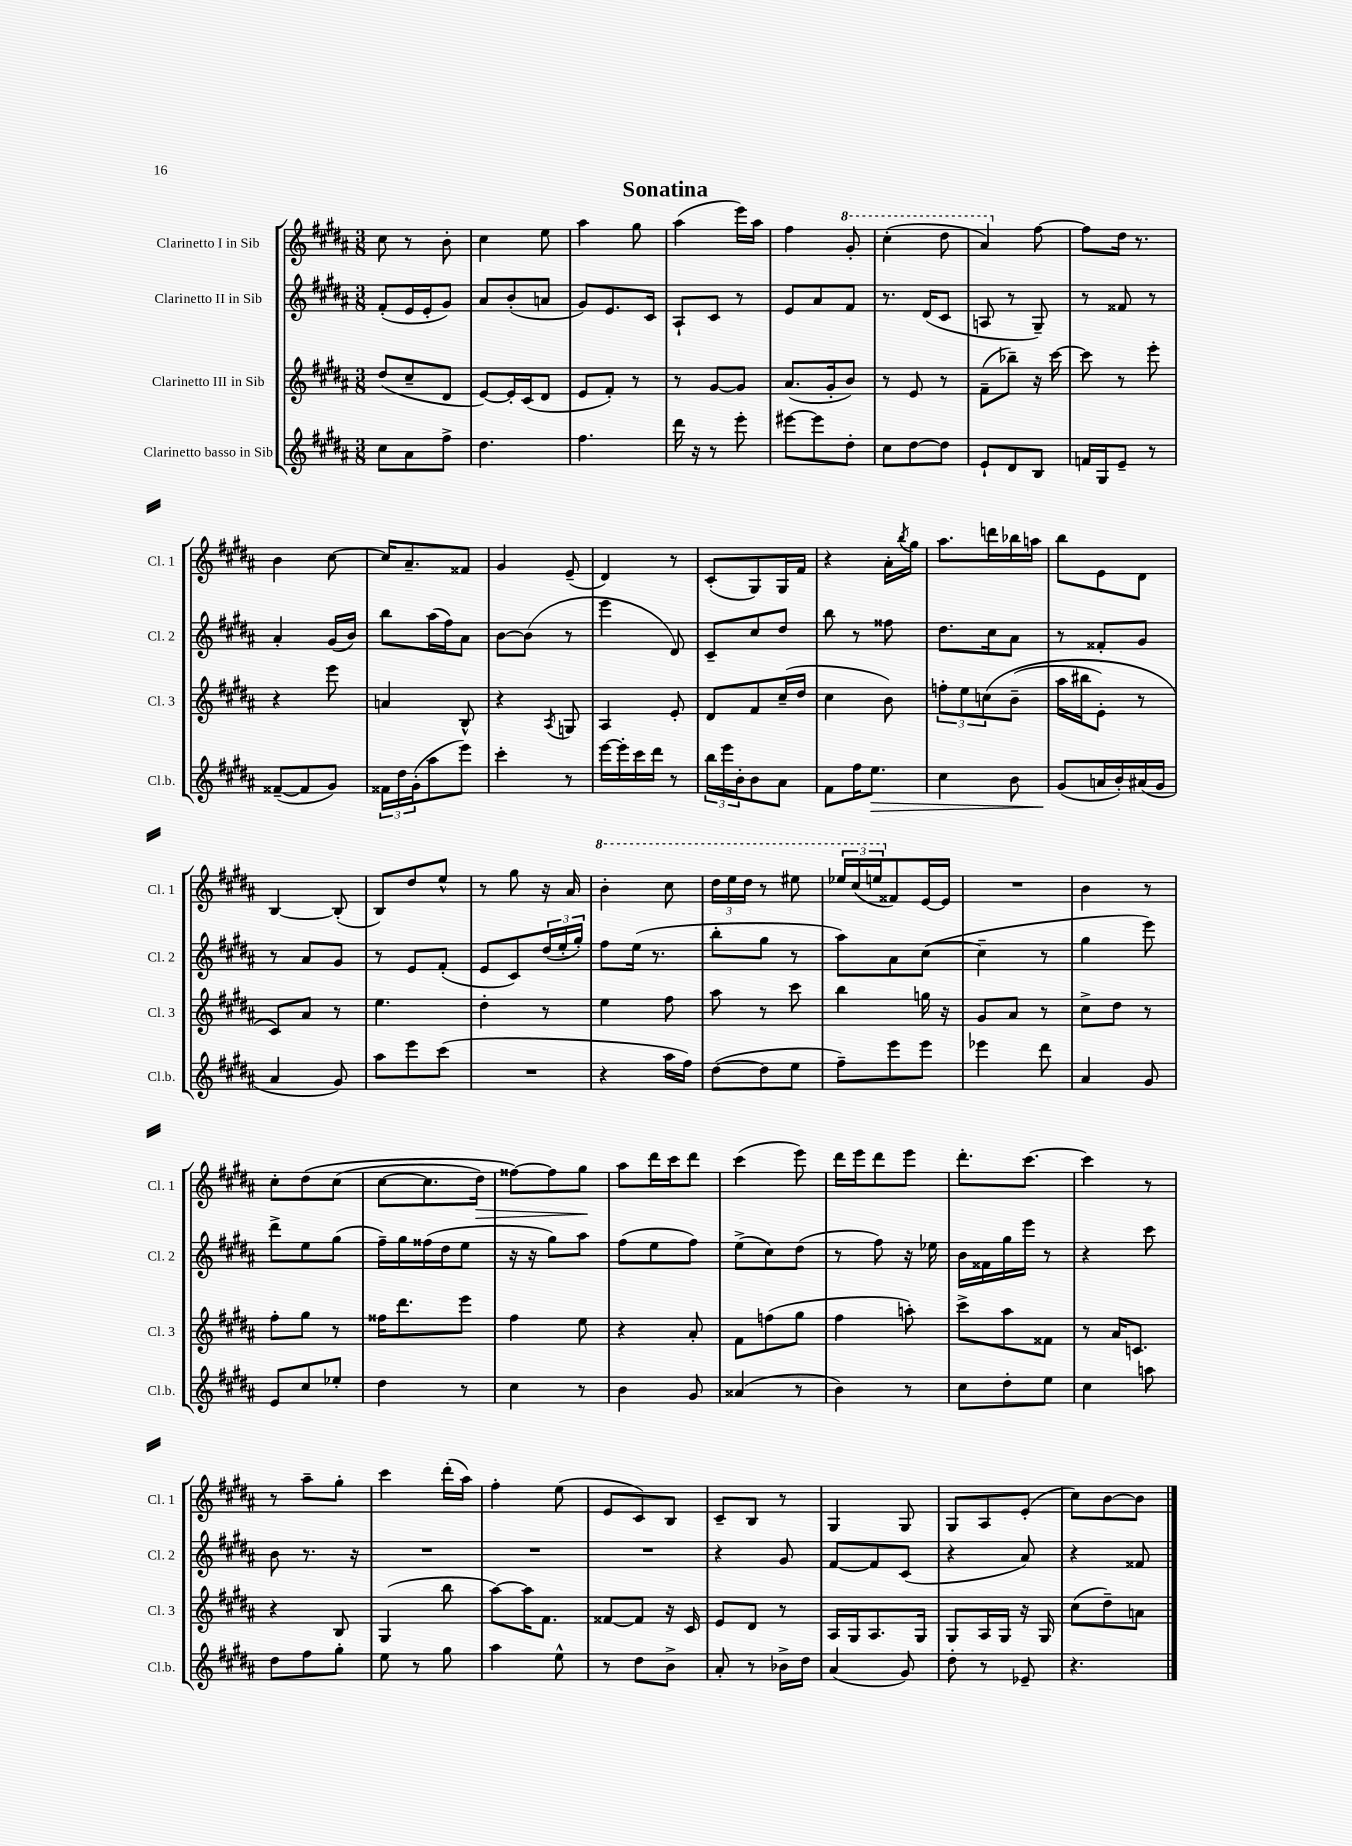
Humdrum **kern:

**kern	**dynam	**kern	**kern	**kern	**dynam
*part4	*part4	*part3	*part2	*part1	*part1
*staff4	*staff4	*staff3	*staff2	*staff1	*staff1
*I"Clarinetto basso in Sib	*	*I"Clarinetto III in Sib	*I"Clarinetto II in Sib	*I"Clarinetto I in Sib	*
*I'Cl.b.	*	*I'Cl. 3	*I'Cl. 2	*I'Cl. 1	*
*clefG2	*	*clefG2	*clefG2	*clefG2	*
*k[f#c#g#d#a#]	*	*k[f#c#g#d#a#]	*k[f#c#g#d#a#]	*k[f#c#g#d#a#]	*
*M3/8	*	*M3/8	*M3/8	*M3/8	*
=1	=1	=1	=1	=1	=1
8cc#\L	.	(8dd#/L	(8f#'/L	8cc#\	.
8a#\	.	8cc#~/	16e/L	8r	.
.	.	.	16e'/J	.	.
8ff#^\J	.	8d#/J	8g#/J)	8b'\	.
=2	=2	=2	=2	=2	=2
4.dd#\	.	[8e/L)	8a#/L	4cc#\	.
.	.	16e'/L]	(8b'/	.	.
.	.	(16c#/J	.	.	.
.	.	8d#/J	8an/J	8ee\	.
=3	=3	=3	=3	=3	=3
4.ff#\	.	8e/L	8g#/L)	4aa#\	.
.	.	8f#'/J)	8.e/	.	.
.	.	8r	.	8gg#\	.
.	.	.	16c#/Jk	.	.
=4	=4	=4	=4	=4	=4
16ddd#\	.	8r	8A#`/L	(4aa#\	.
16r	.	.	.	.	.
8r	.	[8g#/L	8c#/J	.	.
8eee'\	.	8g#/J]	8r	16eee\LL)	.
.	.	.	.	16aa#\JJ	.
=5	=5	=5	=5	=5	=5
[8eee#X\L	.	(8.a#/L	8e/L	4ff#\	.
8eee#\]	.	.	8a#/	.	.
.	.	16g#'/k	.	.	.
*	*	*	*	*8va	*
8dd#'\J	.	8b/J)	8f#/J	8gg#'/	.
=6	=6	=6	=6	=6	=6
8cc#\L	.	8r	8.r	(4ccc#'\	.
[8dd#\	.	8e/	.	.	.
.	.	.	(16d#/KL	.	.
8dd#\J]	.	8r	8c#/J	8ddd#\	.
=7	=7	=7	=7	=7	=7
8e`/L	.	(8f#~\L	8An/	4aa#/)	.
8d#/	.	8bb-X~\J)	8r	.	.
*	*	*	*	*X8va	*
8B/J	.	16r	8G#~/)	[8ff#\	.
.	.	[16ccc#\	.	.	.
=8	=8	=8	=8	=8	=8
16fn/LL	.	8ccc#\]	8r	8ff#\L]	.
16G#/J	.	.	.	.	.
8e~/J	.	8r	8f##X/	16dd#\Jk	.
.	.	.	.	8.r	.
8r	.	8eee'\	8r	.	.
!!LO:LB:g=z
=9	=9	=9	=9	=9	=9
([8f##X~/L	.	4r	4a#'/	4b\	.
8f##/]	.	.	.	.	.
8g#/J)	.	8eee\	(16g#/LL	[8cc#\	.
.	.	.	16b/JJ)	.	.
=10	=10	=10	=10	=10	=10
24f##X\LL	.	4an/	8bb\L	16cc#/KL]	.
24dd#\	.	.	.	.	.
.	.	.	.	8.a#~/	.
(24g#'\J	.	.	.	.	.
8aa#\	.	.	(16aa#\L	.	.
.	.	.	16ff#\J)	.	.
8eee\J)	.	8B^^/	8a#\J	8f##X/J	.
=11	=11	=11	=11	=11	=11
4ccc#'\	.	4r	[8b\L	4g#/	.
.	.	.	(8b\J]	.	.
.	.	8qA#/	.	.	.
8r	.	8Gn/	8r	(8e~/	.
=12	=12	=12	=12	=12	=12
[16eee\LL	.	4A#/	4eee\	4d#/)	.
16eee'\]	.	.	.	.	.
16ccc#\	.	.	.	.	.
16ddd#\JJ	.	.	.	.	.
8r	.	8e'/	8d#/)	8r	.
=13	=13	=13	=13	=13	=13
24bb\LL	.	8d#/L	8c#~/L	(8c#'/L	.
24eee\	.	.	.	.	.
24b'\J	.	.	.	.	.
8b\	.	8f#/	8cc#/	8G#/)	.
8a#\J	.	(16cc#~/L	8dd#/J	16G#/L	.
.	.	16dd#/JJ	.	16f#/JJ	.
=14	=14	=14	=14	=14	=14
8f#\L	.	4cc#\	8bb\	4r	.
16ff#\K	.	.	8r	.	.
!	!LO:HP:b	!	!	!	!
8.ee\J	>	.	.	.	.
.	.	8b\)	8ff##X\	16a#'\LL	.
.	.	.	.	8qbb/	.
.	.	.	.	16gg#\JJ	.
=15	=15	=15	=15	=15	=15
4cc#\	.	12ffn'\L	8.dd#\L	8.aa#\L	.
.	.	12ee\	.	.	.
.	.	(12ccn\	.	.	.
.	.	.	16cc#\k	16dddn\L	.
8b\	.	(8b~\J	8a#\J	16bb-X\	.
.	.	.	.	16aan\JJ	.
=16	=16	=16	=16	=16	=16
(8g#/L	.	16aa#\LL	8r	8bb\L	.
.	.	16bb#X\J	.	.	.
16an/L	]	8e'\J)	8f##X'/L	8e\	.
16b'/)	.	.	.	.	.
(16a#X/	.	8r	8g#/J	8d#\J	.
16g#/JJ	.	.	.	.	.
!!LO:LB:g=z
=17	=17	=17	=17	=17	=17
4a#/	.	8c#/L)	8r	[4B/	.
.	.	8a#/J	8a#/L	.	.
8g#/)	.	8r	8g#/J	(8B'/]	.
=18	=18	=18	=18	=18	=18
8aa#\L	.	4.ee\	8r	8B/L)	.
8eee\	.	.	8e/L	8dd#/	.
(8ccc#\J	.	.	(8f#'/J	8ee^^/J	.
=19	=19	=19	=19	=19	=19
4.r	.	4dd#'\	8e/L	8r	.
.	.	.	8c#/)	8gg#\	.
.	.	8r	(24dd#/L	16r	.
.	.	.	24ee'/	.	.
.	.	.	.	16a#/	.
.	.	.	24gg#'/JJ)	.	.
=20	=20	=20	=20	=20	=20
*	*	*	*	*8va	*
4r	.	4ee\	8ff#\L	4bb'\	.
.	.	.	(16ee\Jk	.	.
.	.	.	8.r	.	.
16aa#\LL	.	8ff#\	.	8ccc#\	.
16ff#\JJ)	.	.	.	.	.
=21	=21	=21	=21	=21	=21
([8dd#\L	.	8aa#\	8bb'\L	24ddd#\LL	.
.	.	.	.	24eee\	.
.	.	.	.	24ddd#\JJ	.
8dd#\]	.	8r	8gg#\J	8r	.
8ee\J	.	8ccc#\	8r	8eee#X\	.
=22	=22	=22	=22	=22	=22
8ff#~\L)	.	4bb\	8aa#\L)	24eee-X/LL	.
.	.	.	.	(24ccc#/	.
.	.	.	.	24eeen/J	.
*	*	*	*	*X8va	*
8eee\	.	.	8a#\	8f##X/)	.
8eee\J	.	16ggn\	([8cc#\J	[16e/L	.
.	.	16r	.	16e/JJ]	.
=23	=23	=23	=23	=23	=23
4eee-X\	.	8g#/L	4cc#~\]	4.r	.
.	.	8a#/J	.	.	.
8ddd#\	.	8r	8r	.	.
=24	=24	=24	=24	=24	=24
4a#/	.	8cc#^\L	4gg#\	4b\	.
.	.	8dd#\J	.	.	.
8g#/	.	8r	8eee\)	8r	.
!!LO:LB:g=z
=25	=25	=25	=25	=25	=25
8e/L	.	8ff#'\L	8ddd#^\L	8cc#'\L	.
8cc#/	.	8gg#\J	8ee\	(8dd#\	.
8ee-X'/J	.	8r	(8gg#\J	(8cc#\J	.
=26	=26	=26	=26	=26	=26
4dd#\	.	16ff##X\KL	16ff#~\LL)	[8cc#\L	.
.	.	8.ddd#\	16gg#\	.	.
.	.	.	(16ff##X\	8.cc#\]	.
.	.	.	16dd#\J	.	.
8r	.	8eee\J	8ee\J	.	.
!	!	!	!	!	!LO:HP:b
.	.	.	.	16dd#\Jk)	>
=27	=27	=27	=27	=27	=27
4cc#\	.	4ff#\	16r	[8ff##X\L)	.
.	.	.	16r	.	.
.	.	.	8gg#\L)	8ff##\]	.
8r	.	8ee\	8aa#\J	8gg#\J	.
.	.	.	.	.	]
=28	=28	=28	=28	=28	=28
4b\	.	4r	(8ff#\L	8aa#\L	.
.	.	.	8ee\	16ddd#\L	.
.	.	.	.	16ccc#\J	.
8g#/	.	8a#'/	8ff#\J)	8ddd#\J	.
=29	=29	=29	=29	=29	=29
(4a##X/	.	8f#\L	(8ee^\L	(4ccc#\	.
.	.	(8ffn\	8cc#\)	.	.
8r	.	8gg#\J	(8dd#\J	8eee\)	.
=30	=30	=30	=30	=30	=30
4b\)	.	4ff#\	8r	16ddd#\LL	.
.	.	.	.	16eee\J	.
.	.	.	8ff#\)	8ddd#\	.
8r	.	8aan'\)	16r	8eee\J	.
.	.	.	16ee-X\	.	.
=31	=31	=31	=31	=31	=31
8cc#\L	.	8ccc#^\L	16b\LL	8.ddd#'\L	.
.	.	.	16f##X\	.	.
8dd#'\	.	8aa#\	16gg#\	.	.
.	.	.	16eee\JJ	[8.ccc#\J	.
8ee\J	.	8f##X\J	8r	.	.
=32	=32	=32	=32	=32	=32
4cc#\	.	8r	4r	4ccc#\]	.
.	.	16a#/KL	.	.	.
.	.	8.cn/J	.	.	.
8aan\	.	.	8ccc#\	8r	.
!!LO:LB:g=z
=33	=33	=33	=33	=33	=33
8dd#\L	.	4r	8b\	8r	.
8ff#\	.	.	8.r	8aa#~\L	.
8gg#'\J	.	8B/	.	8gg#'\J	.
.	.	.	16r	.	.
=34	=34	=34	=34	=34	=34
8ee\	.	(4G#/	4.r	4ccc#\	.
8r	.	.	.	.	.
8gg#\	.	8bb\	.	(16ddd#'\LL	.
.	.	.	.	16aa#\JJ)	.
=35	=35	=35	=35	=35	=35
4aa#\	.	[8aa#\L)	4.r	4ff#'\	.
.	.	16aa#\K]	.	.	.
.	.	8.f#\J	.	.	.
8ee^^\	.	.	.	(8ee\	.
=36	=36	=36	=36	=36	=36
8r	.	[8f##X/L	4.r	8e/L	.
8dd#\L	.	8f##/J]	.	8c#/)	.
8b^\J	.	16r	.	8B/J	.
.	.	16c#/	.	.	.
=37	=37	=37	=37	=37	=37
8a#'/	.	8e/L	4r	8c#~/L	.
8r	.	8d#/J	.	8B/J	.
16b-X^\LL	.	8r	8g#/	8r	.
16dd#\JJ	.	.	.	.	.
=38	=38	=38	=38	=38	=38
(4a#/	.	16A#/LL	[8f#/L	4G#/	.
.	.	16G#/J	.	.	.
.	.	8.A#/	8f#/]	.	.
8g#/)	.	.	(8c#/J	8G#/	.
.	.	16G#/Jk	.	.	.
=39	=39	=39	=39	=39	=39
8dd#'\	.	8G#/L	4r	8G#/L	.
8r	.	16A#/L	.	8A#/	.
.	.	16G#/JJ	.	.	.
8e-X~/	.	16r	8a#/)	(8e'/J	.
.	.	16G#/	.	.	.
=40	=40	=40	=40	=40	=40
4.r	.	(8cc#\L	4r	8cc#\L)	.
.	.	8dd#~\)	.	[8b\	.
.	.	8an\J	8f##X/	8b\J]	.
==	==	==	==	==	==
*-	*-	*-	*-	*-	*-
